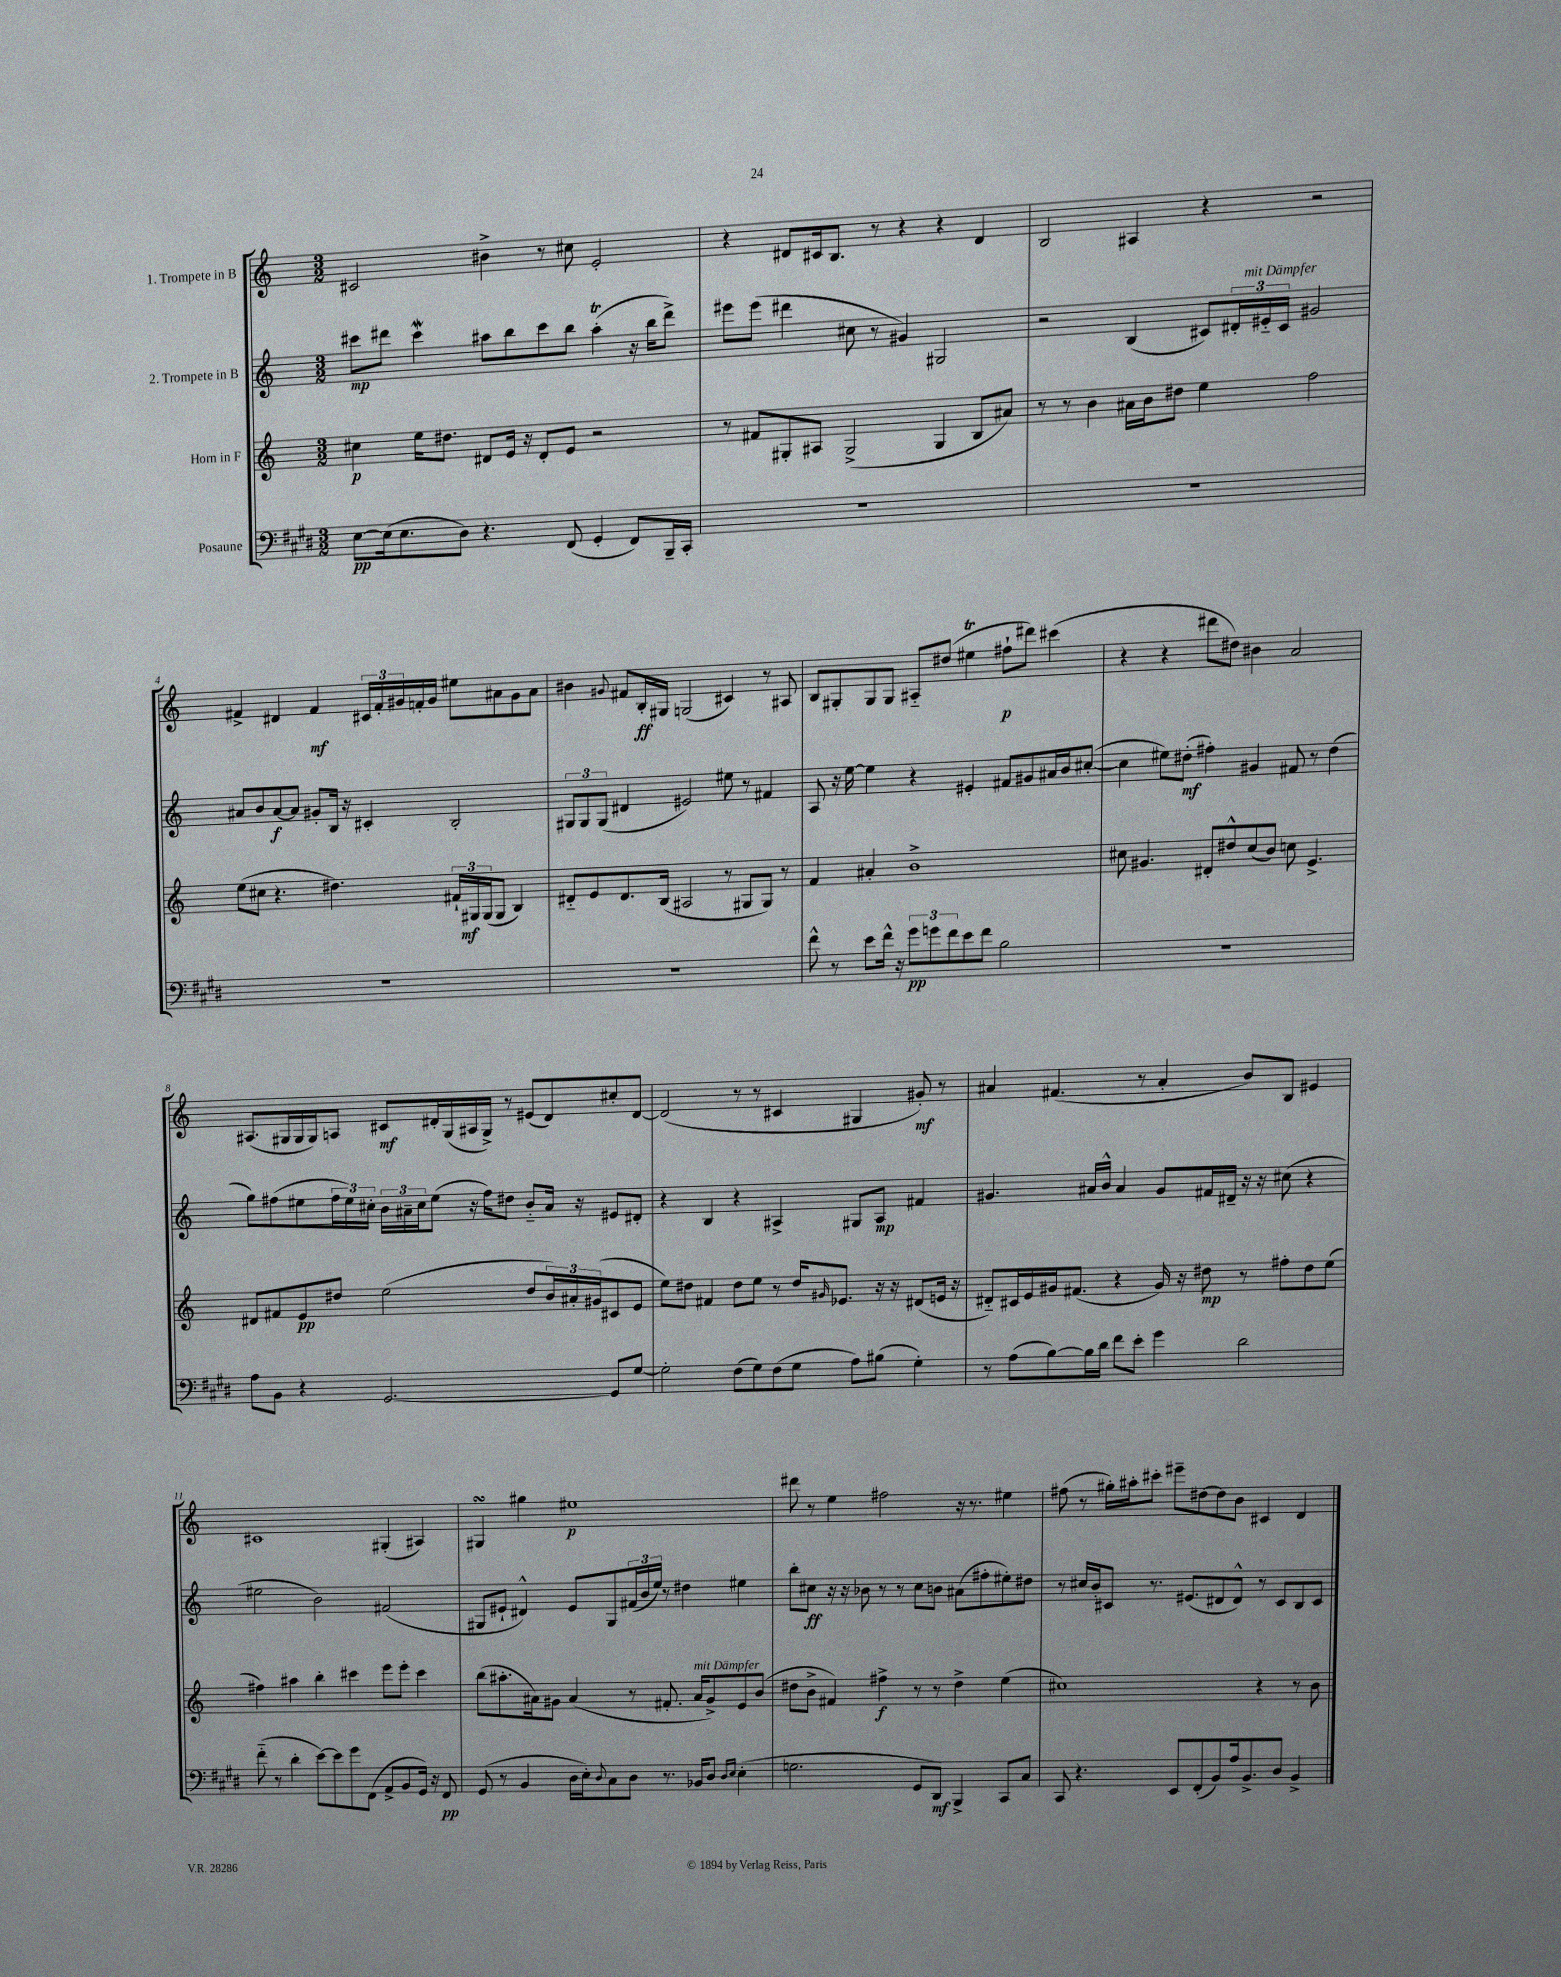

**kern	**kern	**kern	**kern
*staff4	*staff3	*staff2	*staff1
*clefF4	*clefG2	*clefG2	*clefG2
*k[f#c#g#d#]	*k[]	*k[]	*k[]
*M3/2	*M3/2	*M3/2	*M3/2
[8E	4cc#	8ccc#	2c#
(16E]	.	8ddd#	.
8.E	.	.	.
.	16ee	4ccc#	.
.	8.dd#	.	.
8D#)	.	.	.
4.r	8d#	8aa#	4b#^
.	16e	8bb	.
.	16r	.	.
.	8d#'	8ccc#	8r
(8FF#	8e	8bb	8cc#
4GG#'	2r	(4aa#'	2e'
8FF#)	.	16r	.
.	.	16bb	.
16BBB~	.	8ddd#^)	.
16CC#'	.	.	.
=	=	=	=
1.r	8r	8eee#	4r
.	8f#	(8eee#	.
.	8G#'	4ddd#	8d#
.	8A#	.	16c#
.	.	.	8.B
.	(2G#^	8cc#	.
.	.	8r	8r
.	.	4g#)	4r
.	4G#	2G#	4r
.	8B	.	4d#
.	8a#)	.	.
=	=	=	=
1.r	8r	2r	2B
.	8r	.	.
.	4b	.	.
.	16a#	(4B	4A#
.	16b	.	.
.	8dd#	.	.
.	4ee	8c#)	4r
.	.	24d#'	.
.	.	24e#'~	.
.	.	24c#	.
.	2ff	2g#	2r
=	=	=	=
1.r	(8ee	8a#	4f#^
.	8cc#	8b	.
.	4.r	[8a#	4d#
.	.	8a#]	.
.	.	8g#'	4f#
.	4.dd#)	16B	.
.	.	16r	.
.	.	4c#'	24c#
.	.	.	24f#'
.	.	.	24g#
.	.	.	16f'
.	.	.	16g#
.	24f#`	2B'	8ee#
.	24G#	.	.
.	(24G#	.	.
.	8G#	.	8a#
.	4B)	.	8g#
.	.	.	8a#
=	=	=	=
1.r	8d#'~	12G#	4b#
.	.	12G#	.
.	8e	.	.
.	.	(12G#	.
.	.	.	8qqg#
.	8.d#	4d#	8f#
.	.	.	16B'
.	(16B	.	16G#
.	2A#	2e#)	(2G
.	8r	8ee#	4c#)
.	8G#	8r	.
.	8G#)	4f#	8r
.	8r	.	8A#
=	=	=	=
8f#^^	4f	8A	8B
8r	.	16r	8G#'
.	.	[16ee	.
8e	4a#'	4ee]	8G#
16f#^^	.	.	8G#
16r	.	.	.
12g#	1b^	4r	8A#'~
12g	.	.	.
.	.	.	(8dd#
12f#	.	.	.
8e	.	4e#'	4ee#
8f#	.	.	.
2B	.	8f#	8ff#`
.	.	8g#	8ddd#)
.	.	16a#	(4ccc#
.	.	16b	.
.	.	([8cc#'	.
=	=	=	=
1.r	8cc#	4cc#]	4r
.	4.g#	.	.
.	.	8ee#)	4r
.	.	(8dd#'	.
.	8d#'	4ff#')	8ddd#
.	8dd#^^	.	8dd#)
.	(8cc#	4g#	4b#
.	8b)	.	.
.	8cc	8f#	2a
.	4.e^	8r	.
.	.	(4dd#	.
=	=	=	=
8A	8d#	8gg)	(8.A#
8BB	8f#	(8ff#	.
.	.	.	16G#
4r	8e	8ee#	16G#
.	.	.	16G#)
.	8dd#	24ff#	8A
.	.	24ee#)	.
.	.	24cc#'	.
[2.GG#	(2ee	24b	8c#
.	.	24a#~	.
.	.	24cc#	.
.	.	(8ee#	16d#'
.	.	.	(16G#
.	.	16r	16A#
.	.	16ff#)	16G#^)
.	.	8dd#	8r
.	8dd#	8b'~	(8e#
.	24b)	16a#	8d#)
.	24a#'	.	.
.	.	16r	.
.	(24g#	.	.
8GG#]	8c#	8e#	8cc#'
[8G#	8e	8d#'	[8d#
=	=	=	=
2G#']	8ee)	4r	(2d#]
.	8dd#	.	.
.	4f#	4B	.
(8F#	8dd#	4r	8r
8G#)	8ee	.	8r
(8F#	8r	4A#^	4c#
8G#	16dd#	.	.
.	16qqg#	.	.
.	8.e-	.	.
8A)	.	8G#	4G#
(8B#	16r	8A#	.
.	16r	.	.
4G#')	(8d#	4f#	8g#')
.	16e	.	8r
.	16r	.	.
=	=	=	=
8r	8d#'~)	4.g#	4a#
(8A	16c#	.	.
.	16e	.	.
[8B)	16g#	.	(4.f#
.	(8.f#	.	.
16B]	.	16a#	.
16d#	.	16b^^	.
8f#	4r	4a#	.
8e'	.	.	8r
4g#	16g#)	8g#	4a#'
.	16r	.	.
.	8dd#	16f#	.
.	.	16d#~	.
2d#	8r	16r	8b)
.	.	16r	.
.	8ff#'	(8cc#	8B
.	8dd#	4r	4e#
.	(8ee	.	.
=	=	=	=
(8f#'~	4ff#)	2ee#	1c#
8r	.	.	.
4d#'	4aa#	.	.
[8e)	4bb'	2b)	.
8e]	.	.	.
8g#	4ccc#	.	.
(8FF#	.	.	.
8AA^	8eee	(2f#	(4G#'
8BB	8eee'	.	.
16GG#)	4ccc#	.	4A#)
16r	.	.	.
8FF#	.	.	.
=	=	=	=
(8GG#	(8bb	8G#	4G#
8r	8.aa#'	8e#`	.
4BB	.	4d#^^)	4gg#
.	16a#)	.	.
.	8g#	.	.
16D#	(4a#	8e#	1ee#
16E')	.	.	.
8qqD#	.	.	.
8C#	.	8G#	.
8D#	8r	(24f#	.
.	.	24b	.
.	.	24ee)	.
8.r	8.f#'	8r	.
.	.	4dd#	.
16BB-	16a#	.	.
8D#	8g#^)	.	.
16qqD#	.	.	.
16qqE	.	.	.
(4E'	8e	4ee#	.
.	(8b	.	.
=	=	=	=
2.G	8dd#	8bb'	8ddd#
.	8b^	8cc#	8r
.	4f#)	16r	4ee
.	.	16r	.
.	.	8b-	.
.	4ff#^	8r	2ff#
.	.	8r	.
8GG#	8r	8cc#	.
8DD#)	8r	8b	.
4BBB^	4dd#^	(8a#	16r
.	.	.	8.r
.	.	8ff#'	.
8CC#	(4ee	8ee#')	4ee#
8C#	.	8dd#	.
=	=	=	=
8CC#	1cc#)	8r	(8ff#
4.r	.	16cc#	8r
.	.	16b'	.
.	.	8c#	16gg#')
.	.	.	16aa#'
.	.	8.r	8ccc#'
8EE	.	.	8eee#~
.	.	(8.e#	.
(8FF#'	.	.	[8dd#
8BB)	.	8d#	8dd#]
16A	.	8d#^^)	8b
8.BB^	.	.	.
.	4r	8r	4c#
8D#	.	8c#	.
4BB^	8r	8B	4d
.	8b	8c#	.
==	==	==	==
*-	*-	*-	*-
